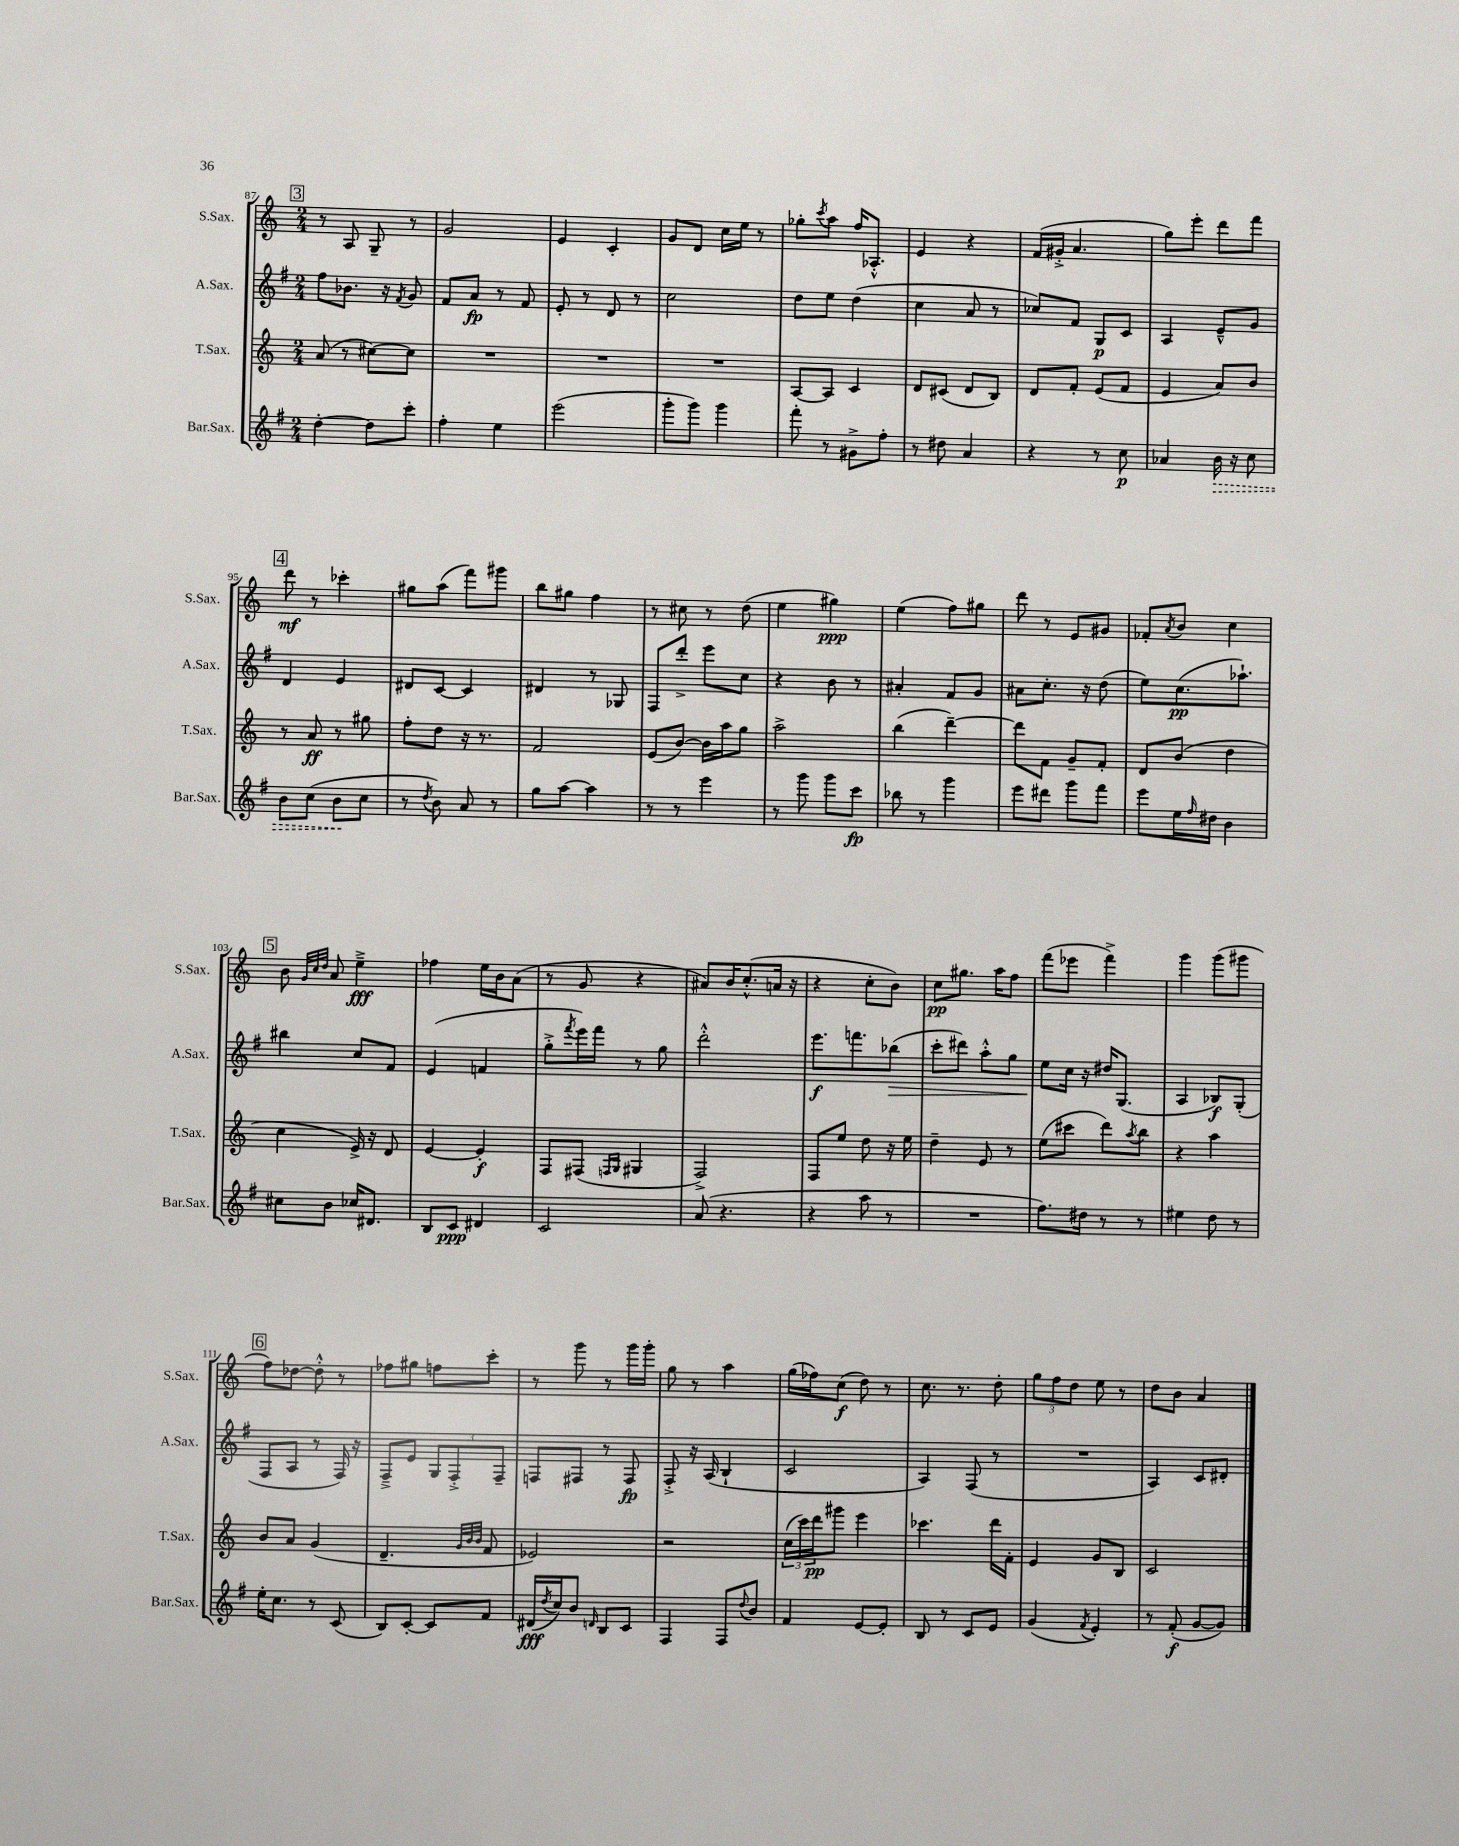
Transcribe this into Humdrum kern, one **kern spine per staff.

**kern	**kern	**kern	**kern
*staff4	*staff3	*staff2	*staff1
*clefG2	*clefG2	*clefG2	*clefG2
*k[f#]	*k[]	*k[f#]	*k[]
*M2/4	*M2/4	*M2/4	*M2/4
[4dd'	(8a	8ff#	8r
.	8r	8.b-	8A
8dd]	[8cc#)	.	8G~
.	.	16r	.
.	.	8qf#	.
8ccc'	8cc#]	8g	8r
=	=	=	=
4ff#'	2r	8f#	2g
.	.	8a	.
4ee	.	8r	.
.	.	8f#	.
=	=	=	=
(2eee	2r	8e'	4e
.	.	8r	.
.	.	8d	4c'
.	.	8r	.
=	=	=	=
8ggg'	2r	2cc	8g
8ggg)	.	.	8d
4ggg	.	.	16cc
.	.	.	16ee
.	.	.	8r
=	=	=	=
8fff#'	[8A	8dd	8gg-'
.	.	.	8qccc
8r	8A]	8ee	8aa
8g#^	4c	(4dd	16ff
.	.	.	8.A-'^^
8ff#'	.	.	.
=	=	=	=
8r	8d	4cc	4e
8dd#	(8c#	.	.
4a	8d	8a	4r
.	8B)	8r	.
=	=	=	=
4r	8d	8cc-)	(16f
.	.	.	16g#'^
.	8f'	8f#	4.a
8r	(8e	8G	.
8cc	8f	8c	.
=	=	=	=
4a-	4e	4A	8gg)
.	.	.	8eee'
16b	8a)	8e~^^	8ddd
16r	.	.	.
8cc	8b	8g	8fff
=	=	=	=
8b	8r	4d	8ddd
(8cc	8a	.	8r
8b	8r	4e	4ccc-'
8cc	8gg#	.	.
=	=	=	=
8r	8ff'	8d#	8gg#
8qdd	.	.	.
8b)	8dd	[8c	(8aa
8a	16r	4c]	8fff)
.	8.r	.	.
8r	.	.	8ggg#
=	=	=	=
8gg	2f	4d#	8bb
[8aa	.	.	8gg#
4aa]	.	8r	4ff
.	.	8G-	.
=	=	=	=
8r	(8e	8F#	8r
8r	[8b)	8ddd'^	8cc#
4eee	16b]	8eee	8r
.	16aa	.	.
.	8gg	8cc	(8dd
=	=	=	=
8r	2aa^	4r	4ee
8ggg	.	.	.
8ggg	.	8b	4gg#)
8ccc	.	8r	.
=	=	=	=
8bb-	(4bb	4a#'	(4ee
8r	.	.	.
4ggg	[4ddd~)	8f#	8ff)
.	.	8g	8gg#
=	=	=	=
8eee	8ddd]	8a#	8ddd
8ddd#	8f	8.cc'	8r
8ggg	8g~	.	8e
.	.	16r	.
8fff#	8f'	(8dd	8g#
=	=	=	=
8eee	8d	8ee)	8f-'
.	.	.	8qa
16ee	(8b	(8.cc	8b
16qqff#	.	.	.
16dd#	.	.	.
4b	4dd	.	4cc
.	.	8.aa-`)	.
=	=	=	=
8cc#	4cc	4bb#	8b
.	.	.	32qqg
.	.	.	32qqcc
.	.	.	32qqdd
8b	.	.	8a
16cc-	16e^)	8cc	4ee~^
8.d#	16r	.	.
.	8d	8f#	.
=	=	=	=
8B	[4e	(4e	4ff-
8c	.	.	.
4d#	4e']	4f	16ee
.	.	.	16b
.	.	.	(8a
=	=	=	=
2c	8F	8gg'^	8r
.	.	8qfff#	.
.	(8F#	16eee)	8g
.	.	16fff#	.
.	16qqF	.	.
.	16qqG	.	.
.	4G#	8r	4r
.	.	8gg	.
=	=	=	=
(8a	2F^)	2ddd'^^	8a#)
4.r	.	.	16b
.	.	.	(8.cc'^^
.	.	.	16a
.	.	.	16r
=	=	=	=
4r	8F	8.eee	4r
.	8ee	.	.
.	.	8.fff	.
8aa	8dd	.	8cc'
8r	16r	(8bb-	8b)
.	16ee	.	.
=	=	=	=
2r	4dd~	8ccc'	8cc
.	.	8ddd#)	8.gg#
.	8e	8aa'^^	.
.	.	.	16aa
.	8r	8gg	8ff
=	=	=	=
8.ff#)	(8ee	8ee	(8fff
.	8ccc#	16cc	8eee-
16dd#	.	16r	.
8r	8ddd)	16dd#	4fff^)
.	.	(8.G	.
.	8qaa	.	.
8r	8bb	.	.
=	=	=	=
4ee#	4r	4A	4ggg
8dd	4aa	8B-)	(8ggg
8r	.	(8G'	8ggg#
=	=	=	=
16ee'	8b	8F#	8ff)
8.cc	.	.	.
.	8a	8A	[8dd-
8r	(4g	8r	8dd-'^^]
(8c	.	16F#)	8r
.	.	16r	.
=	=	=	=
8B)	4.d~	8F#~^	8ff-
[8c'	.	8e	8gg#
8c]	.	12G	8ff
.	.	12F#'^	.
.	32qqg	.	.
.	32qqb	.	.
.	32qqb	.	.
8f#	8f	.	8ccc'
.	.	12F#~	.
=	=	=	=
(16d#	2e-)	8F	8r
8qdd	.	.	.
16cc)	.	.	.
8b	.	8F#	8ggg
16qqd	.	.	.
8B	.	8r	8r
8c	.	8F#	16ggg
.	.	.	16ggg'
=	=	=	=
4F#	2r	8F#'^	8gg
.	.	16r	8r
.	.	(16A	.
8F#	.	4B`	4aa
8qqdd	.	.	.
8b	.	.	.
=	=	=	=
4f#	(24cc	2c	(16gg
.	24ccc)	.	.
.	.	.	16ff-)
.	24ddd	.	.
.	8ggg#	.	(8cc
[8e	4eee	.	8dd)
8e']	.	.	8r
=	=	=	=
8B	4.ccc-	4A)	8.cc
8r	.	.	.
.	.	.	8.r
8c	.	(8F#	.
8e	16ddd	8r	8dd'
.	16f'	.	.
=	=	=	=
(4g	4e	2r	12gg
.	.	.	12ff
.	.	.	12dd
8qf#	.	.	.
4e')	8g	.	8ee
.	8B	.	8r
=	=	=	=
8r	2c	4A)	8dd
(8f#'	.	.	8b
[8g	.	8c	4a
8g])	.	8d#'	.
==	==	==	==
*-	*-	*-	*-
